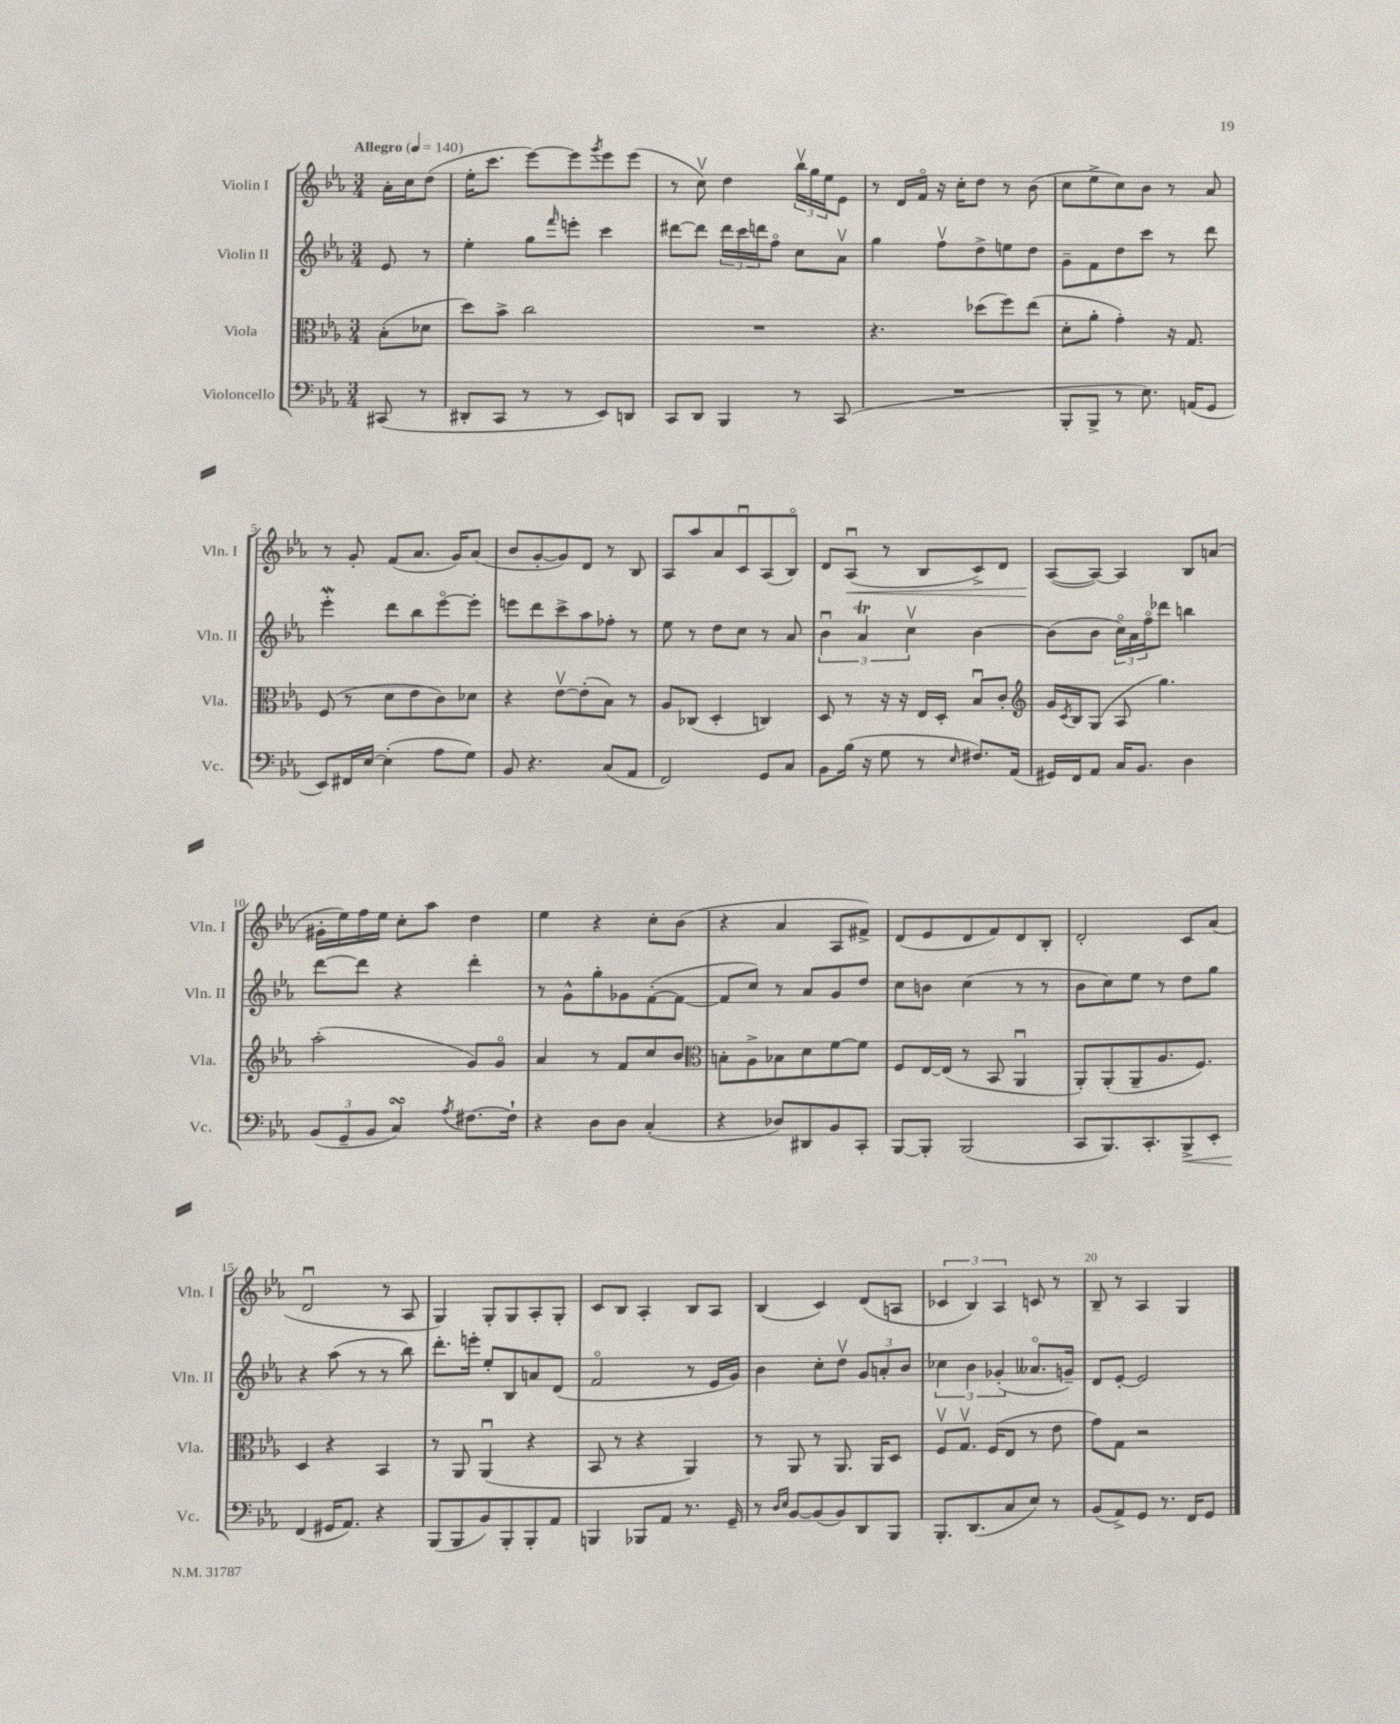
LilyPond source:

<<
\new StaffGroup <<
\new Staff = "s0" \with { instrumentName = "Violin I" shortInstrumentName = "Vln. I" } {
    \clef treble \key ees \major \numericTimeSignature \time 3/4 \partial 4 \tempo "Allegro" 4 = 140
    aes'16-. c''16 d''8( |
    ees''16-. c'''8. ees'''8~) ees'''8 \acciaccatura { g'''8 } ees'''8 ees'''8( |
    r8 c''8\upbow) d''4 \tuplet 3/2 { bes''16\upbow g''16 ees''16 } ees'8 |
    r8 d'16 f'16\flageolet r16 c''16-. d''8 r8 bes'8( |
    c''8 ees''8-> c''8) bes'8 r8 aes'8 |
    r8 g'8-. f'8( aes'8. g'16) aes'8( |
    bes'8 g'8~-. g'8) d'8 r8 bes8 |
    aes8 aes''8 aes'8 c'8\downbow aes8( bes8\flageolet) |
    d'8 aes8\downbow\<( r8 bes8 c'8->) d'8 |
    aes8~\!( aes8~) aes4 bes8 a'8( |
    gis'16-. ees''16) f''16 ees''16 c''8-. aes''8 d''4 |
    ees''4 r4 c''8-. bes'8( |
    r4 aes'4 aes8 fis'8->) |
    d'8( ees'8 d'8 f'8) d'8 bes8-. |
    d'2-. c'8 aes'8( |
    d'2\downbow r8 aes8 |
    g4) g8-. g8 aes8-. g8-. |
    c'8 bes8 aes4-. bes8 aes8 |
    bes4( c'4) d'8( a8 |
    \tuplet 3/2 { ces'4 bes4) aes4 } c'8 r8 |
    bes8-- r8 aes4 g4 \bar "|." |
}
\new Staff = "s1" \with { instrumentName = "Violin II" shortInstrumentName = "Vln. II" } {
    \clef treble \key ees \major \numericTimeSignature \time 3/4 \partial 4
    ees'8 r8 |
    ees''4-. g''8 \grace { f'''16 } e'''8-. c'''4 |
    dis'''8~ dis'''8 \tuplet 3/2 { dis'''16 c'''16 d'''16 } f''8\flageolet c''8 aes'8\upbow |
    g''4 f''8\upbow d''8-> e''8 d''8 |
    g'8-- f'8 d''8 c'''8 r8 d'''8 |
    ees'''4-.\mordent d'''8 bes''8 ees'''8~\flageolet ees'''8-. |
    e'''8 d'''8 c'''8-> aes''8 fes''8-. r8 |
    ees''8 r8 d''8 c''8 r8 aes'8 |
    \tuplet 3/2 { bes'4\downbow aes'4\trill c''4\upbow } bes'4~ |
    bes'8( bes'8 \tuplet 3/2 { c''16\flageolet) aes'16 f''16\flageolet } des'''8 b''4 |
    d'''8~ d'''8 r4 d'''4-. |
    r8 g'8-^ g''8-. ges'8 f'8~-.( f'8~ |
    f'8 c''8) r8 aes'8 g'8 d''8 |
    c''8 b'8 c''4( r8 r8 |
    bes'8 c''8) ees''8 r8 d''8 g''8 |
    r4 aes''8( r8 r8 bes''8) |
    d'''8.-. e'''16-. ees''8-. bes8 a'8 d'8( |
    f'2\flageolet r8 ees'16 g'16) |
    bes'4 c''8-. d''8\upbow \tuplet 3/2 { g'8 a'8-. bes'8 } |
    \tuplet 3/2 { ces''4 bes'4 ges'4-.( } aeses'8.\flageolet g'16--) |
    d'8 ees'8~-. ees'2 \bar "|." |
}
\new Staff = "s2" \with { instrumentName = "Viola" shortInstrumentName = "Vla." } {
    \clef alto \key ees \major \numericTimeSignature \time 3/4 \partial 4
    bes8-.( des'8 |
    d''8) bes'8-> c''2 |
    R2. |
    r4. des''8( f''8) ees''8( |
    d'8-. aes'8-. g'4-.) r16 g8. |
    f8( r8 d'8 ees'8 c'8) des'8 |
    r4 ees'8~\upbow ees'8-.( bes8) r8 |
    aes8 ces8( d4-. c4) |
    d8 r8 r16 r16 ees16 d16-. bes8\downbow c'8-. |
    \clef treble g'16 \acciaccatura { c'8 } bes16 g8( aes8 g''4.) |
    aes''2-.( g'8) g'8\flageolet |
    aes'4 r8 f'8 c''8 bes'8 |
    \clef alto b8-. aes8-> bes8 d'8 f'8~ f'8 |
    f8 ees16~ ees16( r8 bes,8 aes,4\downbow |
    aes,8-.) aes,8-.( aes,8-- aes8. f8.) |
    d4 r4 bes,4 |
    r8 aes,8 aes,4\downbow( r4 |
    bes,8 r8 r4 aes,4) |
    r8 aes,8 r8 aes,8. aes,16 d8 |
    f8\upbow g8.\upbow f16( ees8 r8 ees'8 |
    g'8) g8 r2 \bar "|." |
}
\new Staff = "s3" \with { instrumentName = "Violoncello" shortInstrumentName = "Vc." } {
    \clef bass \key ees \major \numericTimeSignature \time 3/4 \partial 4
    cis,8( r8 |
    dis,8-. c,8 r8 r8 ees,8) d,8 |
    c,8 d,8 bes,,4 r8 c,8( |
    R2. |
    bes,,8-. bes,,8-> r8 ees8.) a,16( g,8 |
    ees,8) fis,16 ees16~ ees4-.( aes8 g8) |
    bes,8 r4. c8( aes,8 |
    f,2) g,8 c8 |
    bes,8 bes16( r16 g8 r8 \grace { ees16 } fis8.) aes,16( |
    gis,16) f,16 aes,8 c16 bes,8. d4 |
    \tuplet 3/2 { bes,8( g,8-- bes,8 } c4\turn) \acciaccatura { aes8 } fis8.~ fis16-! |
    r4 d8 d8 c4-.( |
    r4 des8) dis,8 bes,8 c,8-. |
    bes,,8~ bes,,8-. bes,,2( |
    c,8 bes,,8.) c,8.-. bes,,8->\< ees,8-. |
    f,4\!( gis,16 aes,8.) r4 |
    bes,,8( bes,,8 bes,8) bes,,8-. bes,,8-. aes,8 |
    b,,4 bes,,8 aes,8 r8. g,16-- |
    r8 \grace { d16 ees16 } bes,8~ bes,8( bes,8) d,8 bes,,8 |
    bes,,8.-. d,8.( c8 ees8) r8 |
    bes,8( aes,8->) g,8 r8. f,16 g,8 \bar "|." |
}
>>
>>
\layout { \context { \Score \override BarNumber.break-visibility = ##(#f #t #t) barNumberVisibility = #(every-nth-bar-number-visible 5) } }
